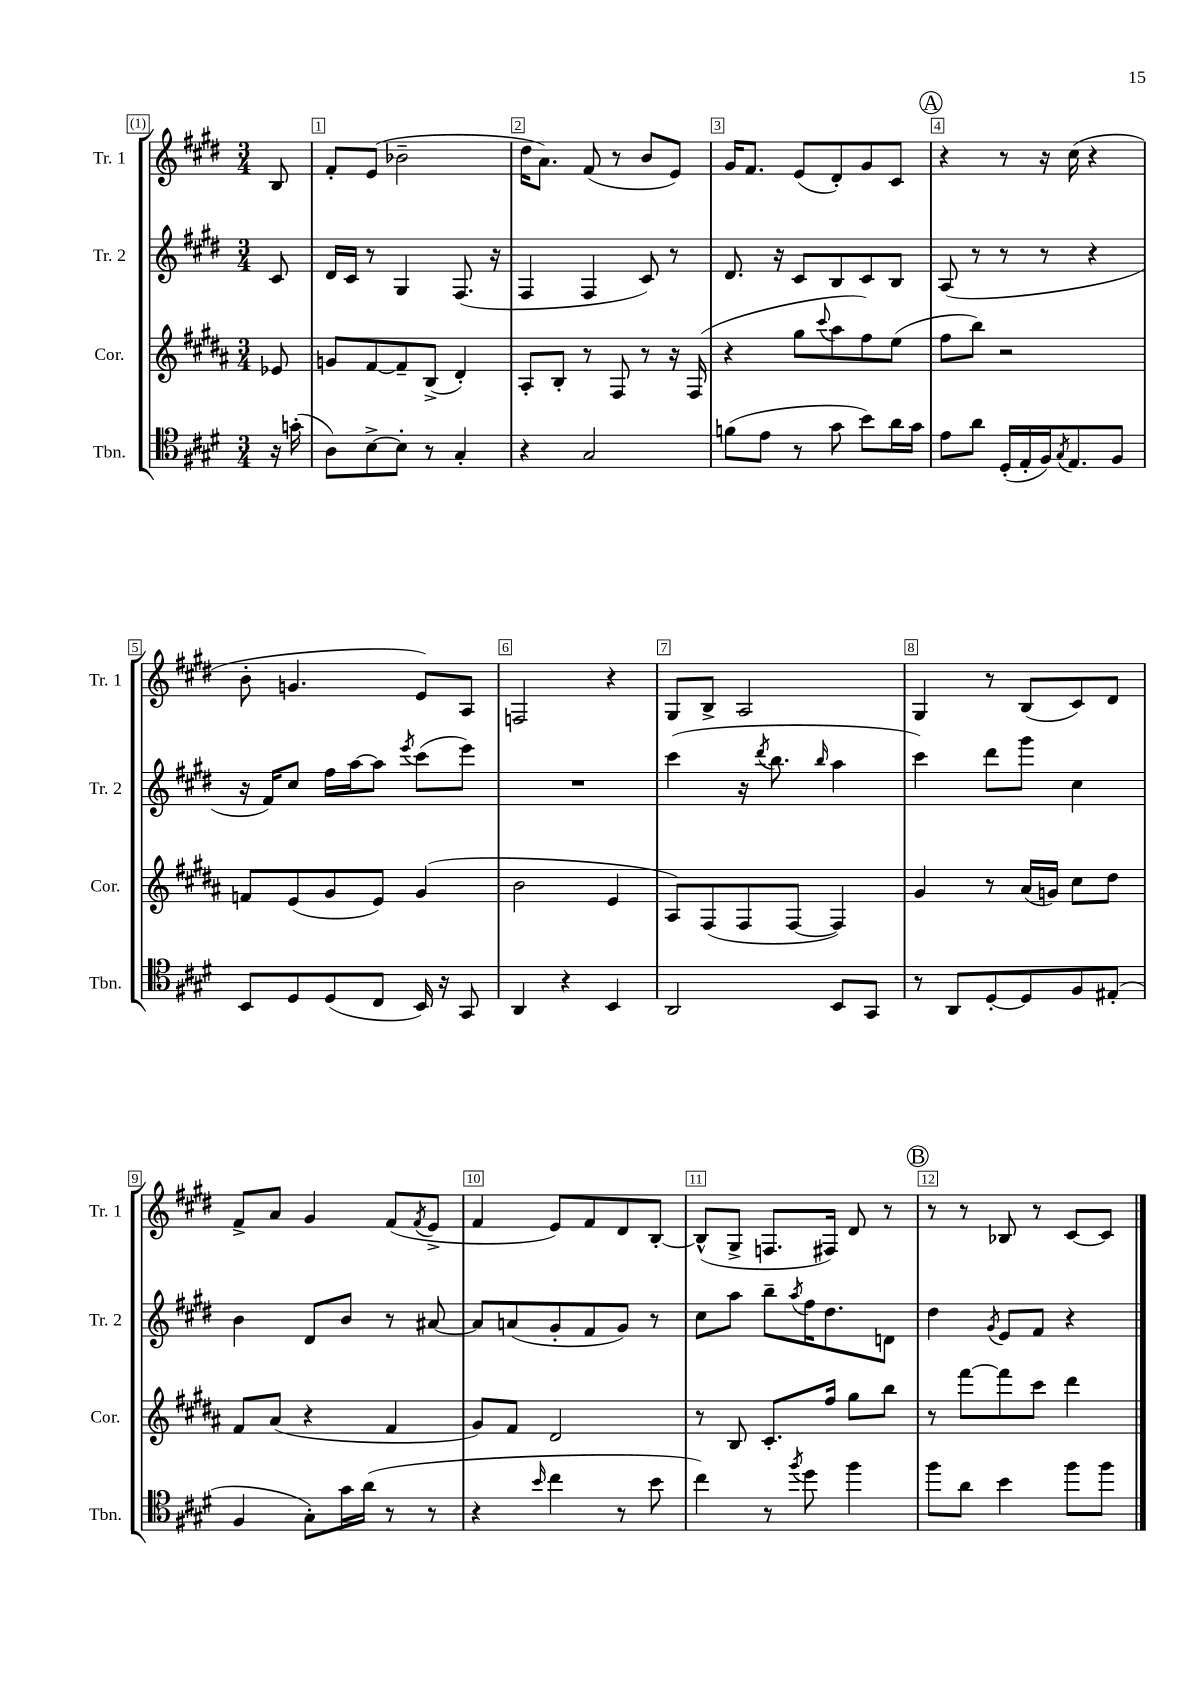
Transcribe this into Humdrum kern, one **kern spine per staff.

**kern	**kern	**kern	**kern
*part4	*part3	*part2	*part1
*staff4	*staff3	*staff2	*staff1
*I"Tbn.	*I"Cor.	*I"Tr. 2	*I"Tr. 1
*I'Tbn.	*I'Cor.	*I'Tr. 2	*I'Tr. 1
*clefC4	*clefG2	*clefG2	*clefG2
*k[f#c#g#d#]	*k[f#c#g#d#a#]	*k[f#c#g#d#]	*k[f#c#g#d#]
*M3/4	*M3/4	*M3/4	*M3/4
=	=	=	=
16r	8e-X/	8c#/	8B/
(16gn'\	.	.	.
=1	=1	=1	=1
8A\L)	8gn/L	16d#/LL	8f#'/L
.	.	16c#/JJ	.
[8B^\	[8f#/	8r	(8e/J
8B'\J]	8f#~/]	4G#/	2b-X~\
8r	(8B^/J	.	.
4G#'/	4d#'/)	(8.F#/	.
.	.	16r	.
=2	=2	=2	=2
4r	8A#'/L	4F#/	16dd#\KL
.	.	.	8.a\J)
.	8B'/J	.	.
2G#/	8r	4F#/	(8f#/
.	8F#/	.	8r
.	8r	8c#/)	8b/L
.	16r	8r	8e/J)
.	(16F#/	.	.
=3	=3	=3	=3
(8fn\L	4r	8.d#/	16g#/KL
.	.	.	8.f#/J
8e\J	.	.	.
.	.	16r	.
8r	8gg#\L	8c#/L	(8e/L
.	8qqccc#/	.	.
8g#\	8aa#\	8B/	8d#'/)
8b\L)	8ff#\)	8c#/	8g#/
16a\L	(8ee\J	8B/J	8c#/J
16g#\JJ	.	.	.
!!LO:REH:place=s1:t=A
=4	=4	=4	=4
8e\L	8ff#\L	(8A/	4r
8a\J	8bb\J)	8r	.
(16D#'/LL	2r	8r	8r
16E'/	.	.	.
16F#/J)	.	8r	16r
8qG#/	.	.	.
8.E/	.	.	(16cc#\
.	.	4r	4r
8F#/J	.	.	.
!!LO:LB:g=z
=5	=5	=5	=5
8BB/L	8fn/L	16r	8b'\
.	.	16f#/KL)	.
8D#/	(8e/	8cc#/J	4.gn/
(8D#/	8g#/	16ff#\LL	.
.	.	[16aa\J	.
8C#/J	8e/J)	8aa\J]	.
.	.	8qeee/	.
16BB/)	(4g#/	(8ccc#\L	8e/L)
16r	.	.	.
8GG#/	.	8eee\J)	8A/J
=6	=6	=6	=6
4AA/	2b\	2.r	2Fn/
4r	.	.	.
4BB/	4e/	.	4r
=7	=7	=7	=7
2AA/	8A#/L)	(4ccc#\	8G#/L
.	(8F#/	.	8B^/J
.	8F#/	16r	2A/
.	.	8qddd#/	.
.	.	8.bb\	.
.	[8F#/J	.	.
.	.	16qqbb/	.
8BB/L	4F#/])	4aa\	.
8GG#/J	.	.	.
=8	=8	=8	=8
8r	4g#/	4ccc#\)	4G#/
8AA/L	.	.	.
[8D#'/	8r	8ddd#\L	8r
8D#/]	(16a#/LL	8ggg#\J	(8B/L
.	16gn/JJ)	.	.
8F#/	8cc#\L	4cc#\	8c#/)
(8E#X'/J	8dd#\J	.	8d#/J
!!LO:LB:g=z
=9	=9	=9	=9
4F#/	8f#/L	4b\	8f#^/L
.	(8a#/J	.	8a/J
8G#'\L)	4r	8d#/L	4g#/
16g#\L	.	8b/J	.
(16a\JJ	.	.	.
8r	4f#/	8r	(8f#/L
.	.	.	8qf#/
8r	.	[8a#X/	8e^/J
=10	=10	=10	=10
4r	8g#/L)	8a#/L]	4f#/
.	8f#/J	(8an/	.
16qqb/	.	.	.
4cc#\	2d#/	8g#'/	8e/L)
.	.	8f#/	8f#/
8r	.	8g#/J)	8d#/
8b\	.	8r	[8B'/J
=11	=11	=11	=11
4cc#\)	8r	8cc#\L	(8B^^/L]
.	8B/	8aa\J	8G#^/J
8r	8.c#'/L	8bb~\L	8.Fn/L
8qff#/	.	8qaa/	.
8dd#\	.	16ff#\K	.
.	16ff#/Jk	8.dd#\	16F#X/Jk)
4ff#\	8gg#\L	.	8d#/
.	8bb\J	8dn\J	8r
!!LO:REH:place=s1:t=B
=12	=12	=12	=12
8ff#\L	8r	4dd#\	8r
8a\J	[8fff#\L	.	8r
.	.	8qg#/	.
4b\	8fff#\]	8e/L	8B-X/
.	8ccc#\J	8f#/J	8r
8ff#\L	4ddd#\	4r	[8c#/L
8ff#\J	.	.	8c#/J]
==	==	==	==
*-	*-	*-	*-
